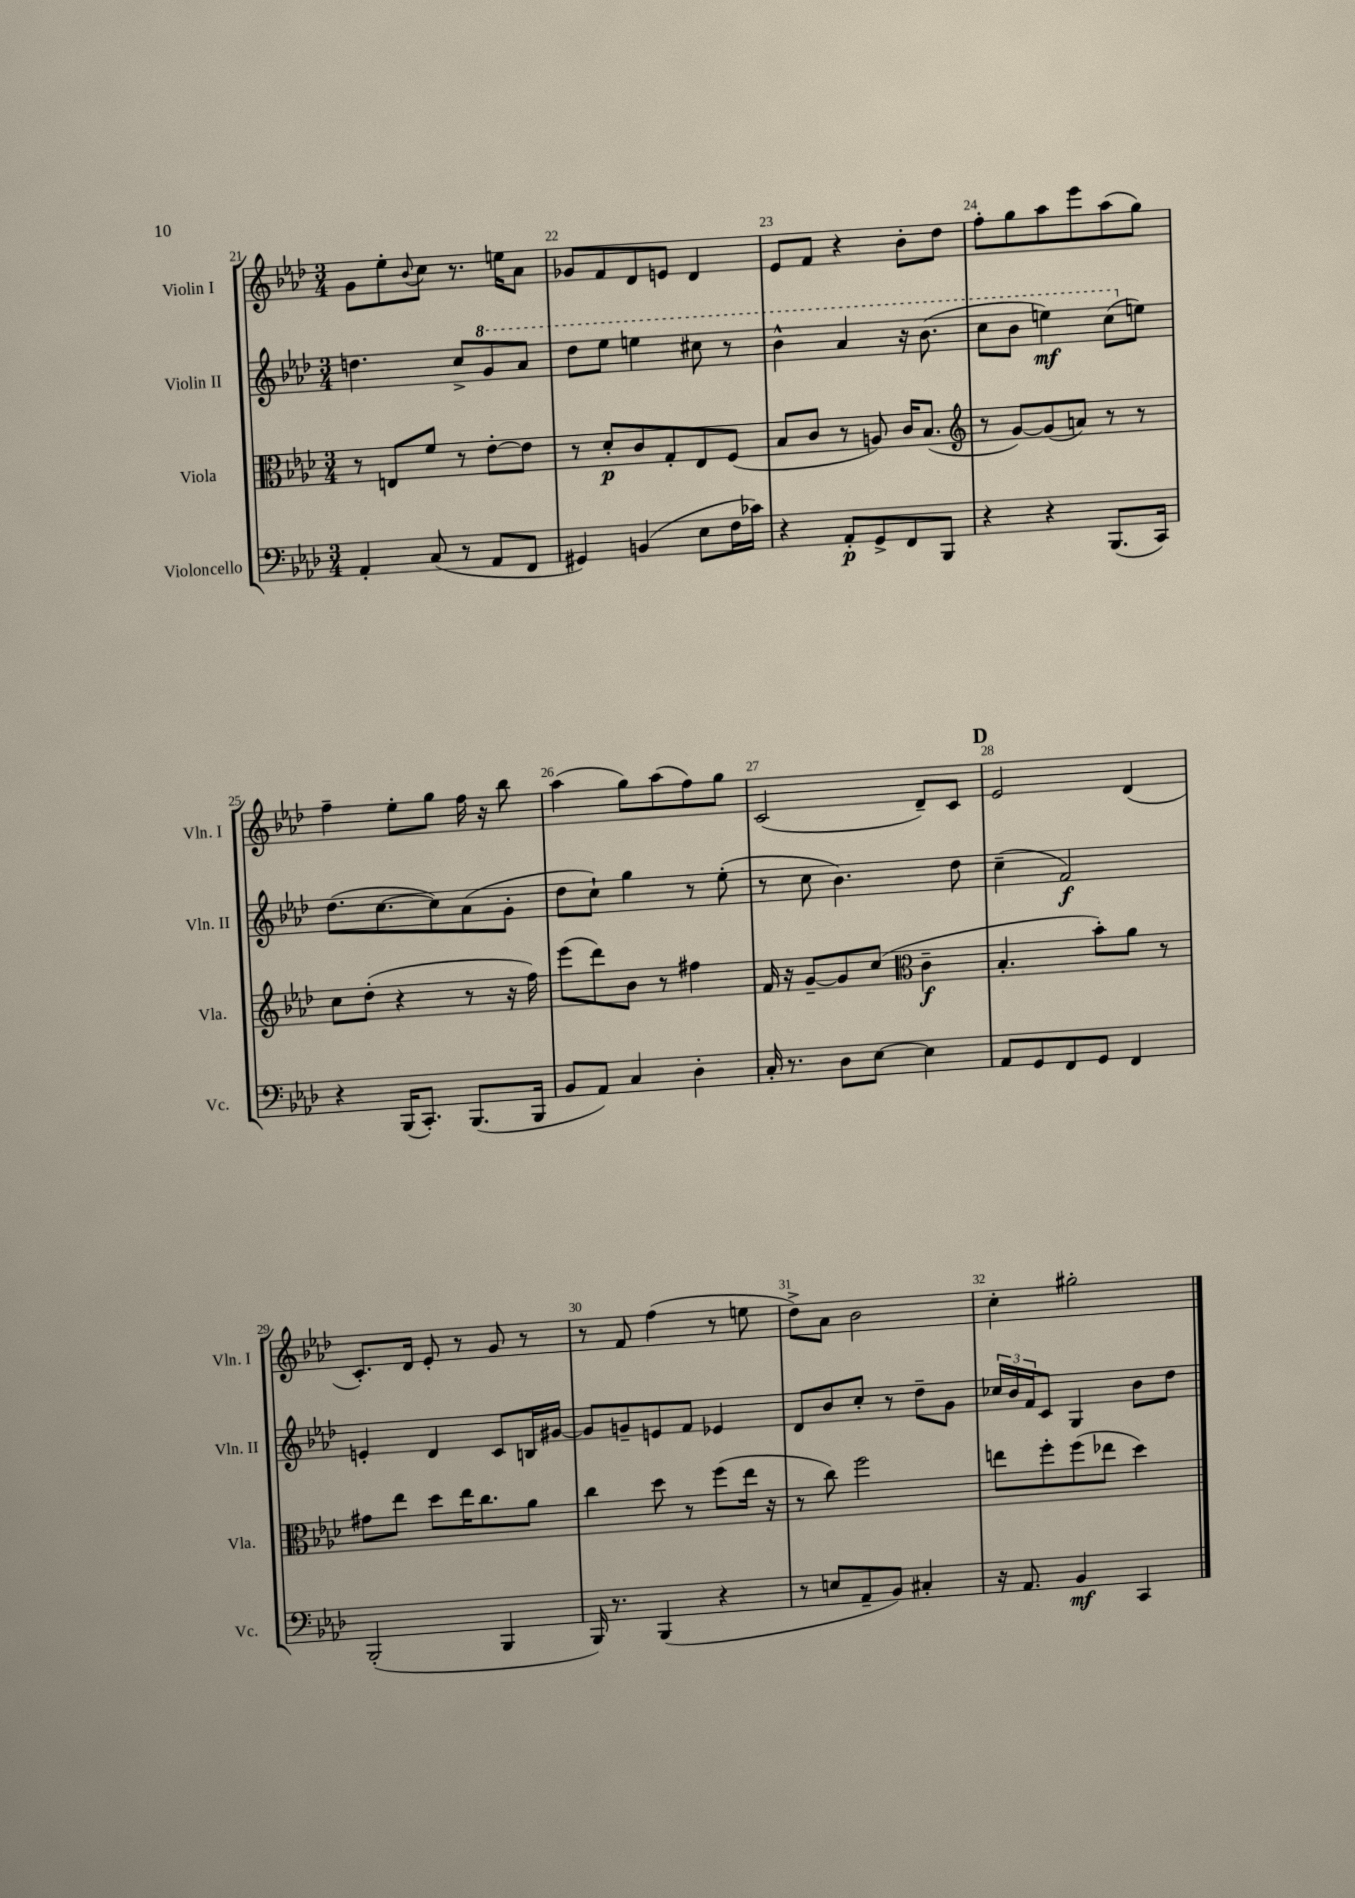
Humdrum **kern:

**kern	**kern	**kern	**kern
*staff4	*staff3	*staff2	*staff1
*clefF4	*clefC3	*clefG2	*clefG2
*k[b-e-a-d-]	*k[b-e-a-d-]	*k[b-e-a-d-]	*k[b-e-a-d-]
*M3/4	*M3/4	*M3/4	*M3/4
4AA-'/	8r	4.dd\	8g\L
.	8E/L	.	8ee-'\
.	.	.	8qqb-/
(8C/	8f/J	.	8cc\J
8r	8r	8cc^/L	8.r
8AA-/L	[8e-'\L	8gg/	.
.	.	.	16ee\LK
8FF/J	8e-\]J	8aa-/J	8a-\J
=	=	=	=
4GG#/)	8r	8ddd-\L	8g-/L
.	8d-'/L	8eee-\J	8f/
(4BB/	8c/	4eee\	8d-/
.	8G'/	.	8e/J
8E-\L	8E-/	8ccc#\	4d-/
16F\L	(8F/J	8r	.
16c-\JJ)	.	.	.
=	=	=	=
4r	8B-/L	4bb-^^\	8e-/L
.	8c/J	.	8f/J
8AA-'/L	8r	4aa-/	4r
8GG^/	8A/)	.	.
8FF/	16c/LK	16r	8b-'\L
.	(8.B-/J	(8.bb-\	.
8BBB-/J	.	.	8dd-\J
=	=	=	=
*	*clefG2	*	*
4r	8r	8ccc\L	8ff'\L
.	[8g/L)	8bb-\J	8gg\
4r	(8g/]	4eee\)	8aa-\
.	8a/J)	.	8eee-\
(8.BBB-/L	8r	(8ccc\L	(8aa-\
.	8r	8ee\J)	8gg\J)
16CC/Jk)	.	.	.
=	=	=	=
4r	8cc\L	(8.dd-\L	4ff~\
.	(8dd-'\J	.	.
.	.	[8.cc\	.
(16BBB-/LK	4r	.	8ee-'\L
8.CC'/J)	.	.	.
.	.	8cc\])	8gg\J
(8.BBB-/L	8r	(8a-\	16ff\
.	.	.	16r
.	16r	8g'\J	8bb-\
16BBB-/Jk	16ff\)	.	.
=	=	=	=
8BB-/L	(8eee-\L	8dd-\L	(4aa-\
8AA-/J)	8ddd-\)	8cc`\J)	.
4C/	8b-\J	4gg\	8gg\L)
.	8r	.	(8aa-\
4D-'\	4ff#\	8r	8ff\)
.	.	(8ee-'\	8gg\J
=	=	=	=
16C'/	16f/	8r	(2c/
8.r	16r	.	.
.	[8g~/L	8cc\	.
8D-\L	8g/]	4.b-\)	.
[8E-\J	(8cc/J	.	.
*	*clefC3	*	*
4E-\]	4c~\	.	8d-~/L)
.	.	8dd-\	8c/J
=	=	=	=
8AA-/L	4.B-'/	(4cc~\	2e-/
8GG/	.	.	.
8FF/	.	2f/)	.
8GG/J	8b-'\L)	.	.
4FF/	8a-\J	.	(4d-/
.	8r	.	.
=	=	=	=
(2BBB-'/	8g#\L	4e'/	8.c'/L)
.	8ee-\J	.	.
.	.	.	16d-/Jk
.	8dd-\L	4d-/	8e-'/
.	16ee-\K	.	8r
.	8.cc\	.	.
4BBB-/	.	8c/L	8g/
.	8a-\J	16B/L	8r
.	.	[16g#/JJ	.
=	=	=	=
16BBB-/)	4cc\	8g#/]L	8r
8.r	.	.	.
.	.	8g~/	8f/
(4BBB-/	8dd-\	8e/	(4ff\
.	8r	8f/J	.
4r	(8ff\L	4e-/	8r
.	16ee-\Jk	.	8ee\
.	16r	.	.
=	=	=	=
8r	8r	8d-/L	8dd-^\L)
8E/L	8cc\)	8b-/	8a-\J
8AA-~/	2ff\	8cc'/J	2b-\
8BB-/J)	.	8r	.
4C#'/	.	8dd-~\L	.
.	.	8g\J	.
=	=	=	=
16r	8ee\L	24cc-/LL	4cc'\
.	.	24b-/	.
8.AA-/	.	.	.
.	.	24f/J	.
.	8ff'\	8c/J	.
4BB-/	(8ff\	4G/	2gg#'\
.	8ee-\J	.	.
4CC/	4dd-\)	8b-\L	.
.	.	8dd-\J	.
==	==	==	==
*-	*-	*-	*-
